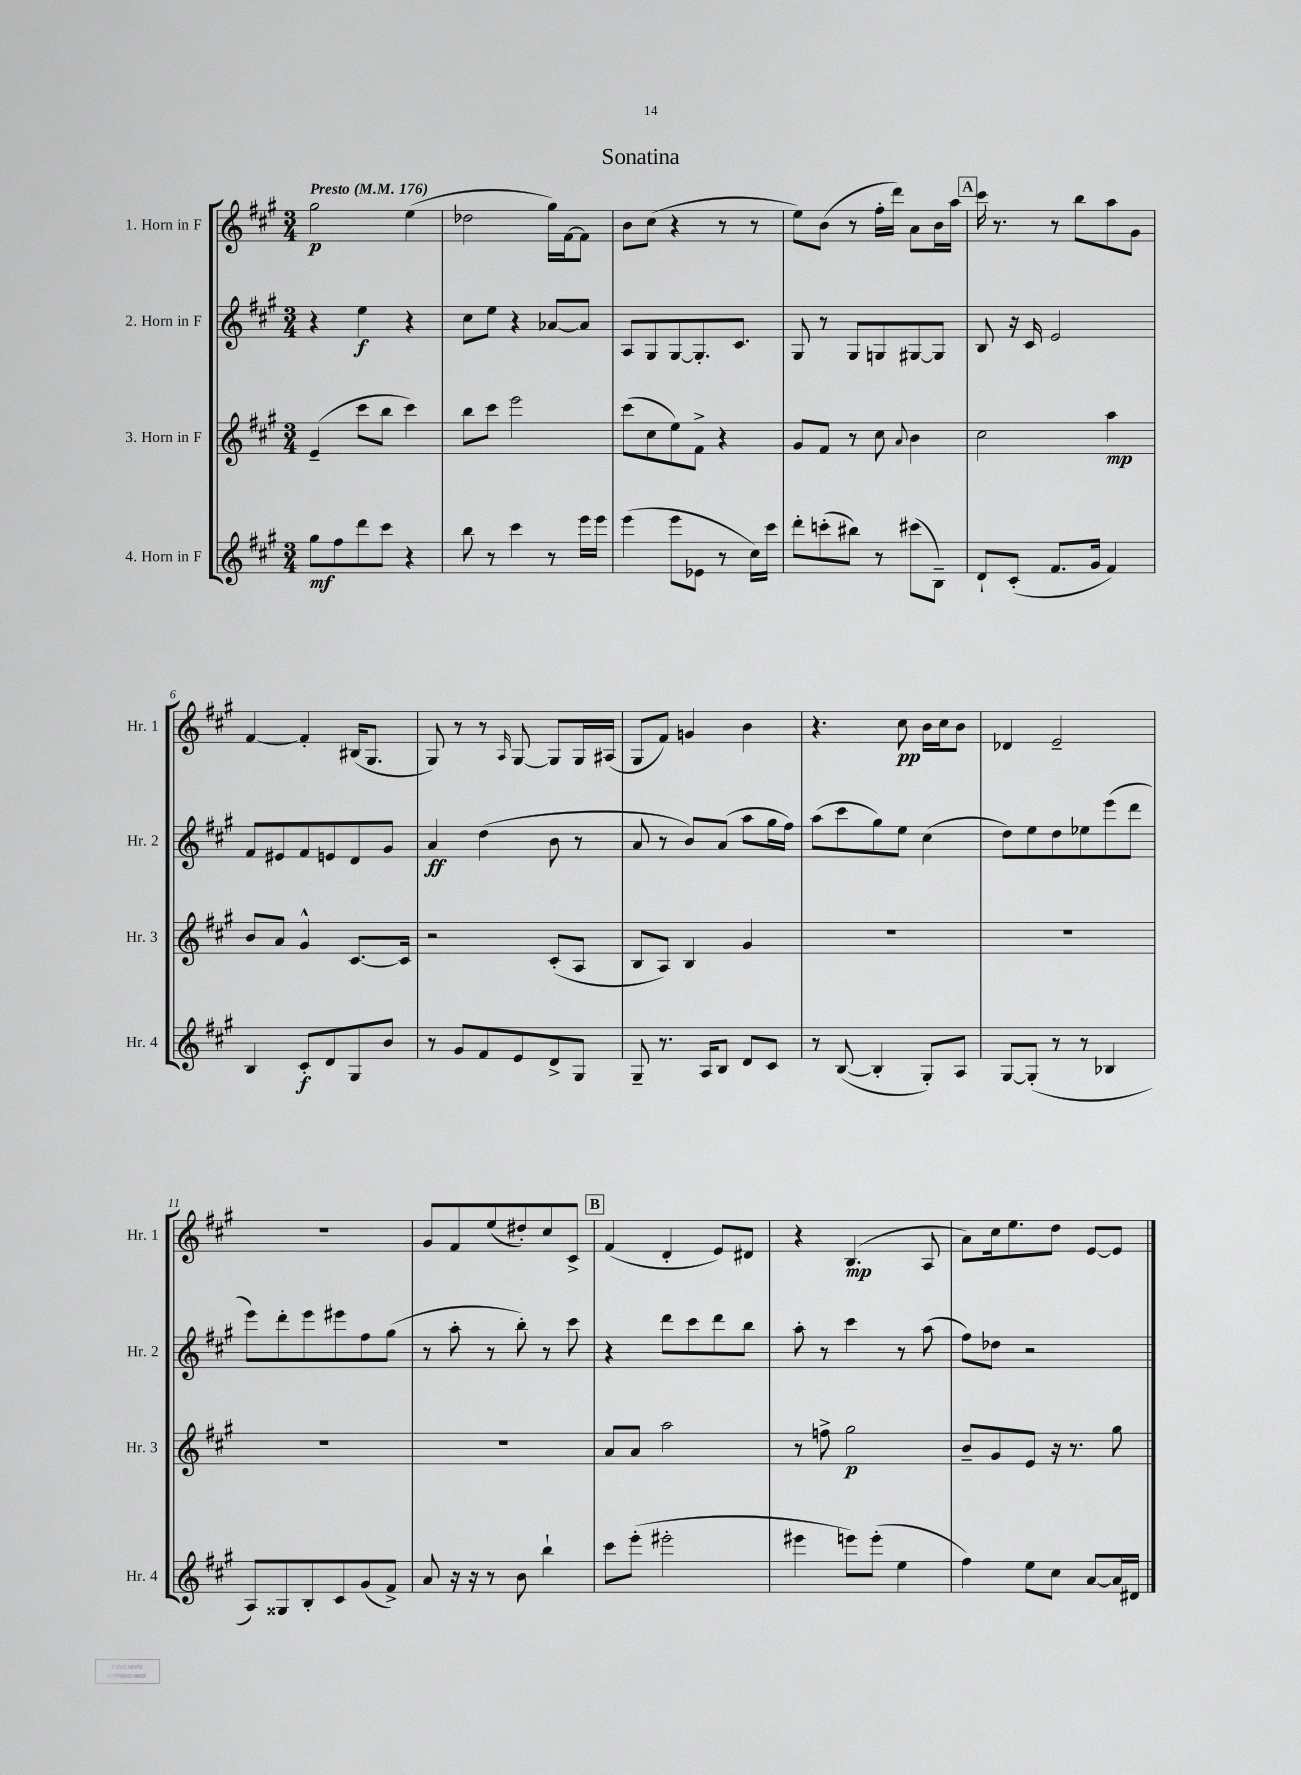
\header { title = "Sonatina" }
<<
\new StaffGroup <<
\new Staff = "s0" \with { instrumentName = "1. Horn in F" shortInstrumentName = "Hr. 1" } {
    \clef treble \key a \major \numericTimeSignature \time 3/4 \tempo "Presto" 4 = 176
    gis''2\p e''4( |
    des''2 gis''16) fis'16~ fis'8 |
    b'8 cis''8( r4 r8 r8 |
    e''8) b'8( r8 fis''16-. d'''16) a'8 b'16 a''16 |
    \mark \markup { \box "A" } cis'''16 r8. r8 b''8 a''8 gis'8 |
    fis'4~ fis'4-. bis16( gis8. |
    gis8) r8 r8 \grace { a16 } gis8~ gis8 gis16 ais16( |
    gis8 fis'8) g'4 b'4 |
    r4. cis''8\pp b'16 cis''16 b'8 |
    des'4 e'2-- |
    R2. |
    gis'8 fis'8 e''8( dis''8-.) cis''8 cis'8-> |
    \mark \markup { \box "B" } fis'4( d'4-. e'8) dis'8 |
    r4 b4.\mp( a8 |
    a'8) cis''16 e''8. d''8 e'8~ e'8 \bar "|." |
}
\new Staff = "s1" \with { instrumentName = "2. Horn in F" shortInstrumentName = "Hr. 2" } {
    \clef treble \key a \major \numericTimeSignature \time 3/4
    r4 e''4\f r4 |
    cis''8 e''8 r4 aes'8~ aes'8 |
    a8 gis8 gis8~ gis8.-. cis'8. |
    gis8 r8 gis8 g8 gis8~ gis8 |
    \mark \markup { \box "A" } b8 r16 cis'16 e'2 |
    fis'8 eis'8 fis'8 e'8 d'8 gis'8 |
    a'4\ff d''4( b'8 r8 |
    a'8 r8 b'8) a'8( a''8 gis''16 fis''16) |
    a''8( cis'''8 gis''8) e''8 cis''4( |
    d''8) e''8 d''8 ees''8 e'''8( d'''8 |
    e'''8) d'''8-. e'''8 eis'''8 fis''8 gis''8( |
    r8 a''8-. r8 b''8-.) r8 cis'''8 |
    \mark \markup { \box "B" } r4 d'''8 cis'''8 d'''8 b''8 |
    a''8-. r8 cis'''4 r8 a''8( |
    fis''8) des''8 r2 \bar "|." |
}
\new Staff = "s2" \with { instrumentName = "3. Horn in F" shortInstrumentName = "Hr. 3" } {
    \clef treble \key a \major \numericTimeSignature \time 3/4
    e'4--( cis'''8 b''8 cis'''4) |
    b''8 cis'''8 e'''2 |
    cis'''8( cis''8 e''8) fis'8-> r4 |
    gis'8 fis'8 r8 cis''8 \appoggiatura { a'8 } b'4 |
    \mark \markup { \box "A" } cis''2 a''4\mp |
    b'8 a'8 gis'4-^ cis'8.~ cis'16 |
    r2 cis'8-.( a8 |
    b8 a8) b4 gis'4 |
    R2. |
    R2. |
    R2. |
    R2. |
    \mark \markup { \box "B" } a'8 a'8 a''2 |
    r8 f''8-> gis''2\p |
    b'8-- gis'8 e'8 r16 r8. gis''8 \bar "|." |
}
\new Staff = "s3" \with { instrumentName = "4. Horn in F" shortInstrumentName = "Hr. 4" } {
    \clef treble \key a \major \numericTimeSignature \time 3/4
    gis''8\mf fis''8 d'''8 cis'''8 r4 |
    b''8 r8 cis'''4 r8 e'''16 e'''16 |
    e'''4( e'''8 ees'8 r8 cis''16) cis'''16 |
    d'''8-. c'''8-.( bis''8) r8 cis'''8( b8--) |
    \mark \markup { \box "A" } d'8-! cis'8-.( fis'8. gis'16 fis'4) |
    b4 cis'8-.\f d'8 gis8 b'8 |
    r8 gis'8 fis'8 e'8 d'8-> gis8 |
    gis8-- r8. a16 b8 d'8 cis'8 |
    r8 b8~( b4-. gis8-.) a8 |
    gis8~ gis8-.( r8 r8 bes4 |
    a8) gisis8 b8-. cis'8 gis'8( fis'8->) |
    a'8 r16 r16 r8 b'8 b''4-! |
    \mark \markup { \box "B" } cis'''8 e'''8-.( eis'''2-. |
    eis'''4 e'''8) e'''8-.( e''4 |
    fis''4) e''8 cis''8 a'8~ a'16 dis'16 \bar "|." |
}
>>
>>
